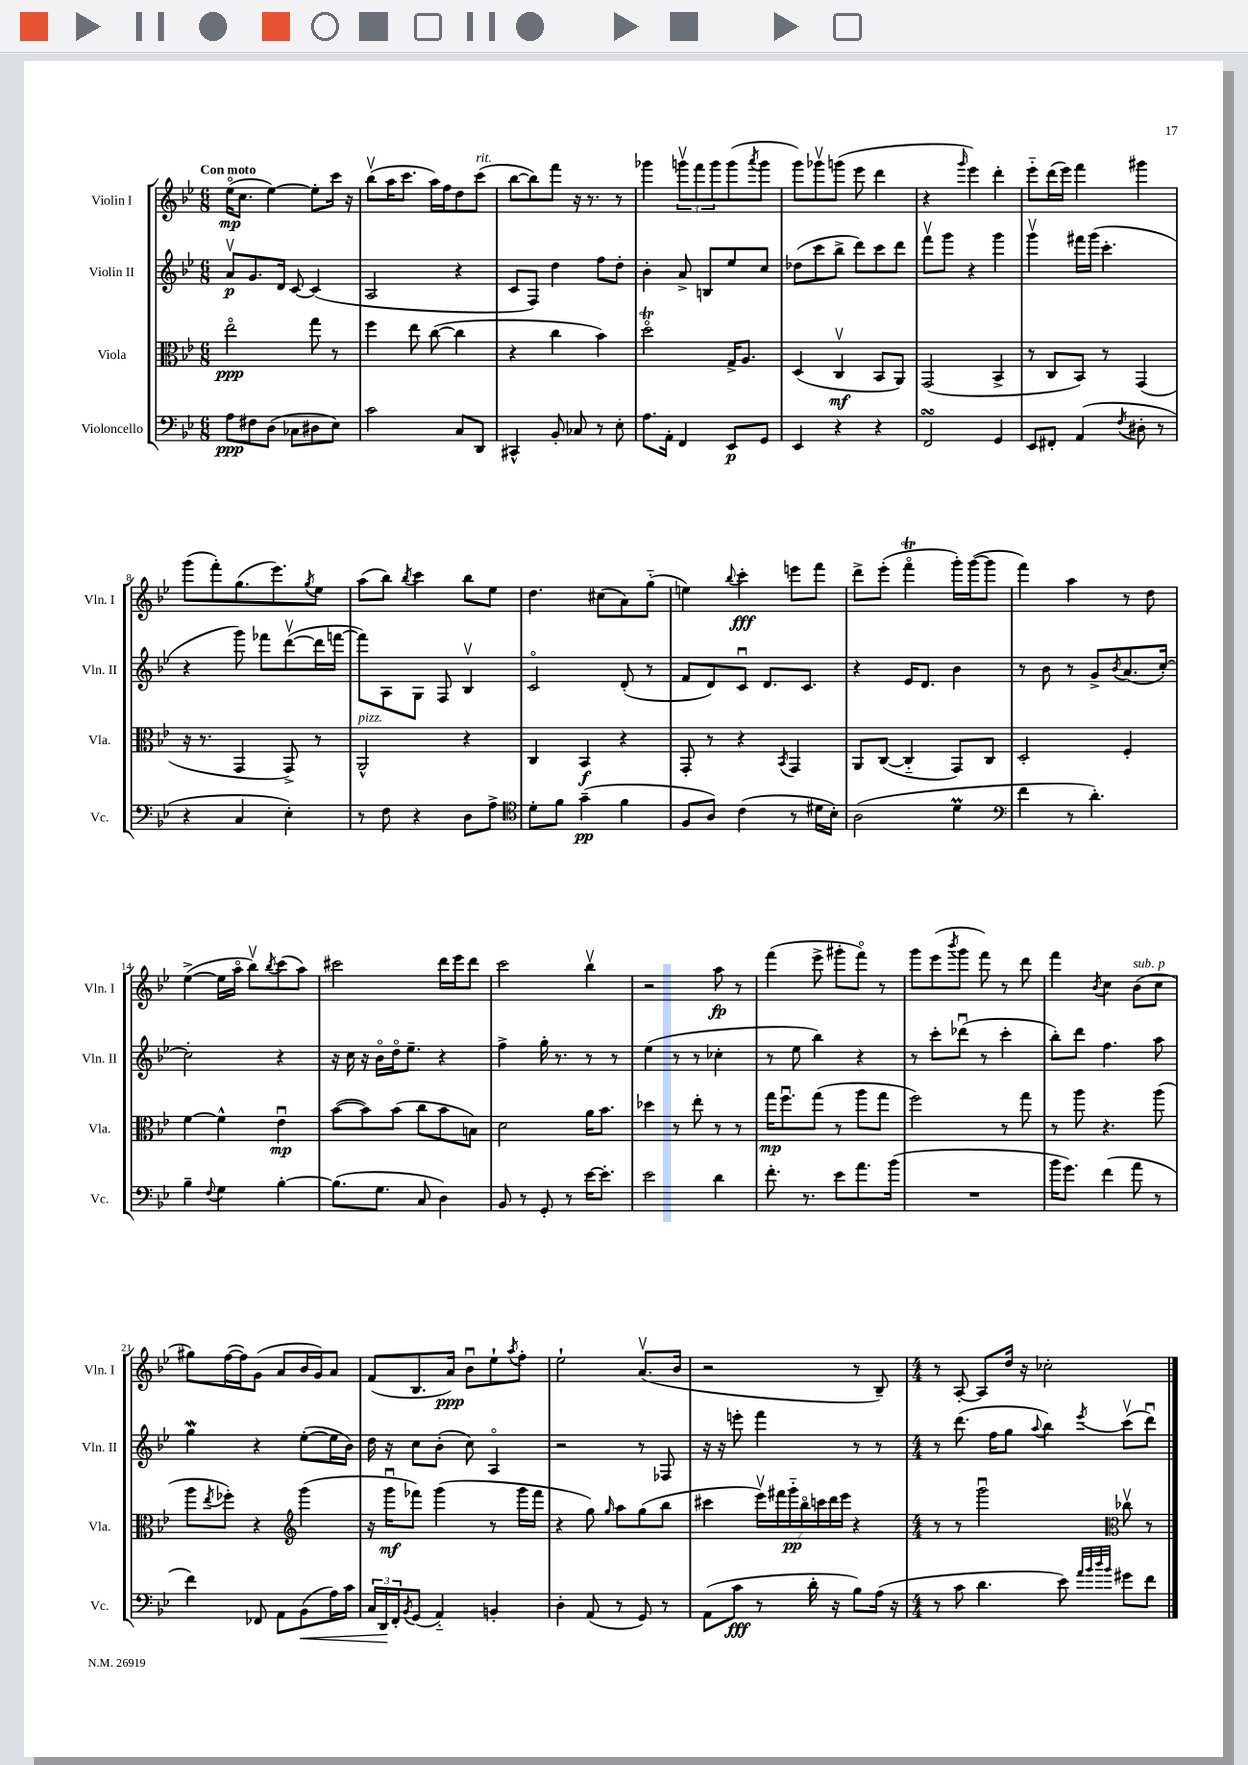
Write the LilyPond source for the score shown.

<<
\new StaffGroup <<
\new Staff = "s0" \with { instrumentName = "Violin I" shortInstrumentName = "Vln. I" } {
    \clef treble \key bes \major \numericTimeSignature \time 6/8 \tempo "Con moto"
    ees''16\flageolet\mp( c''8. ees''4~) ees''8-. c'''16 r16 |
    bes''8\upbow( a''16 c'''8. a''16) f''16 d''8 c'''8^\markup { \italic "rit." }( |
    bes''8~ bes''8) f'''8 r16 r8. r8 |
    ges'''4 \tuplet 3/2 { g'''8\upbow f'''8 g'''8 } g'''8( \acciaccatura { a'''8 } g'''8 |
    g'''8) ges'''8\upbow g'''8( ees'''8 d'''4 |
    r4 \grace { g'''16 } ees'''4) d'''4-. |
    ees'''8-_ d'''16( ees'''16) f'''4 gis'''4 |
    g'''8( f'''8-.) g''8.( ees'''8.) \acciaccatura { g''8 } ees''8 |
    a''8( bes''8) \acciaccatura { bes''8 } c'''4 bes''8 ees''8 |
    d''4. cis''8( a'8) g''8-_( |
    e''4) \appoggiatura { bes''8 } c'''4-.\fff e'''8 f'''8 |
    d'''8-> ees'''8-.( f'''4\flageolet\trill g'''16-.) g'''16~( g'''8 |
    f'''4) a''4 r8 d''8 |
    ees''4~->( ees''16 a''16\flageolet bes''8\upbow) \acciaccatura { bes''8 } c'''8( a''8) |
    cis'''2 d'''16 ees'''16 d'''8 |
    c'''2 bes''4\upbow |
    r2 a''8\fp r8 |
    f'''4( ees'''8-> gis'''8-. f'''8\flageolet) r8 |
    g'''8 ees'''8( \acciaccatura { bes'''8 } g'''8 f'''8) r8 d'''8 |
    f'''4 \acciaccatura { bes'8 } c''4 bes'8^\markup { \italic "sub. p" }( c''8 |
    gis''8) f''16~( f''16) g'8( a'8 bes'16 g'16) a'8 |
    f'8( bes8. a'16\ppp) bes'8\downbow ees''8-! \acciaccatura { a''8 } f''8-. |
    ees''2-! a'8.\upbow( bes'16 |
    r2 r8 bes8--) |
    \numericTimeSignature \time 4/4 r8 a8~-. a8 d''16 r16 ces''2-. \bar "|." |
}
\new Staff = "s1" \with { instrumentName = "Violin II" shortInstrumentName = "Vln. II" } {
    \clef treble \key bes \major \numericTimeSignature \time 6/8
    a'8\upbow\p g'8. d'16 c'8~ c'4( |
    a2 r4 |
    c'8 f8) d''4 f''8 d''8-. |
    bes'4-. a'8-> b8 ees''8 c''8 |
    des''8( c'''8 bes''8-> d'''8) c'''8 d'''8 |
    f'''8\upbow g'''8 r4 g'''4 |
    g'''4\upbow fis'''16 g'''16( c'''4.-. |
    r4 g'''8) fes'''8 d'''8~\upbow( d'''16 f'''16~ |
    f'''8) a8 g8 f8 bes4\upbow |
    c'2\flageolet d'8-.( r8 |
    f'8 d'8) c'8\downbow d'8. c'8. |
    r4 ees'16 d'8. bes'4 |
    r8 bes'8 r8 g'8-> \acciaccatura { bes'8 } a'8.( c''16~-.) |
    c''2-. r4 |
    r16 c''16 r16 bes'16\flageolet d''16\flageolet ees''8.-- r4 |
    f''4-> g''16-. r8. r8 r8 |
    ees''4( r8 r8 ces''4-. |
    r8 ees''8 bes''4) r4 |
    r8 c'''8-. des'''8\downbow( r8 c'''4-. |
    bes''8-.) d'''8 f''4. a''8 |
    g''4\mordent r4 ees''8~-.( ees''16 bes'16) |
    d''16 r16 c''8 bes'8-.( c''8) a4\flageolet |
    r2 r8 fes8 |
    r16 r16 e'''8-. f'''4 r8 r8 |
    \numericTimeSignature \time 4/4 r8 d'''8.( f''16 g''8 \appoggiatura { a''8 } bes''4) \acciaccatura { ees'''8 } c'''8\upbow( d'''8\downbow) \bar "|." |
}
\new Staff = "s2" \with { instrumentName = "Viola" shortInstrumentName = "Vla." } {
    \clef alto \key bes \major \numericTimeSignature \time 6/8
    ees''2\flageolet\ppp g''8 r8 |
    f''4 ees''8 c''8~( c''4 |
    r4 c''4 bes'4) |
    d''2\flageolet\trill g16-> a8. |
    d4( c4\upbow\mf bes,8 a,8) |
    g,2( bes,4-> |
    r8 c8 bes,8) r8 g,4( |
    r16 r8. g,4 g,8->) r8 |
    a,2-^^\markup { \italic "pizz." } r4 |
    c4 bes,4\f r4 |
    g,8-. r8 r4 \acciaccatura { bes,8 } g,4 |
    a,8 c8~( c4-_ g,8) c8 |
    d2-. f4-. |
    f'4~ f'4-^ ees'4\downbow\mp |
    bes'8~( bes'8) bes'8( c''8 bes'8 b8) |
    d'2 a'16 bes'8. |
    des''4 r8 ees''8-. r8 r8 |
    g''16\mp f''8.\downbow g''8( r8 a''8 g''8 |
    f''2) r8 g''8 |
    r8 a''8 r4. a''8( |
    a''8 \acciaccatura { ees''8 } fes''8-.) r4 \clef treble g'''4( |
    r16 g'''16\downbow\mf fes'''8) g'''4( r8 g'''16 fes'''16 |
    r4 g''8) \grace { g''16 } a''8 g''8( bes''8 |
    cis'''4 \tuplet 7/4 { ees'''16\upbow) fis'''16 g'''16-_\pp bes''16\flageolet c'''16 d'''16 ees'''16 } r4 |
    \numericTimeSignature \time 4/4 r8 r8 g'''2\downbow \clef alto ces''8\upbow r8 \bar "|." |
}
\new Staff = "s3" \with { instrumentName = "Violoncello" shortInstrumentName = "Vc." } {
    \clef bass \key bes \major \numericTimeSignature \time 6/8
    a8\ppp fis8 d8( ces8 dis8 ees8) |
    c'2 c8 d,8 |
    cis,4-^ bes,8-. ces8 r8 ees8-. |
    a8. a,16-. f,4 ees,8\p g,8 |
    ees,4 r4 r4 |
    f,2\turn g,4 |
    ees,8 fis,8-. a,4( \acciaccatura { f8 } dis8-. r8 |
    r4 c4 ees4-.) |
    r8 f8 r4 d8 a8-> |
    \clef tenor d'8-. f'8 g'4--\pp( f'4 |
    f8 a8) c'4( r8 dis'16 bes16-.) |
    a2( d'4\prall |
    \clef bass f'4 r8 d'4.-.) |
    bes4-- \appoggiatura { f8 } g4 bes4~-. |
    bes8.( g8. c8 d4) |
    bes,8 r8 g,8-. r8 ees'16~ ees'8.-. |
    ees'2 d'4 |
    f'8.-. r8. ees'8 a'8. bes'16( |
    R2. |
    bes'16 g'8.) f'4( a'8 r8 |
    f'4) fes,8 a,8 bes,8\<( a16) c'16 |
    \tuplet 3/2 { c16 d,16\! f,16-. } \acciaccatura { bes,8 } g,8( a,4-_) b,4-. |
    d4-. a,8( r8 g,8) r8 |
    a,8( c'8\fff r8 d'16-. r16 bes8) a16( r16 |
    \numericTimeSignature \time 4/4 r8 c'8 d'4. ees'8) \grace { a'32 bes'32 d''32 bes'32 } gis'8 f'8 \bar "|." |
}
>>
>>
